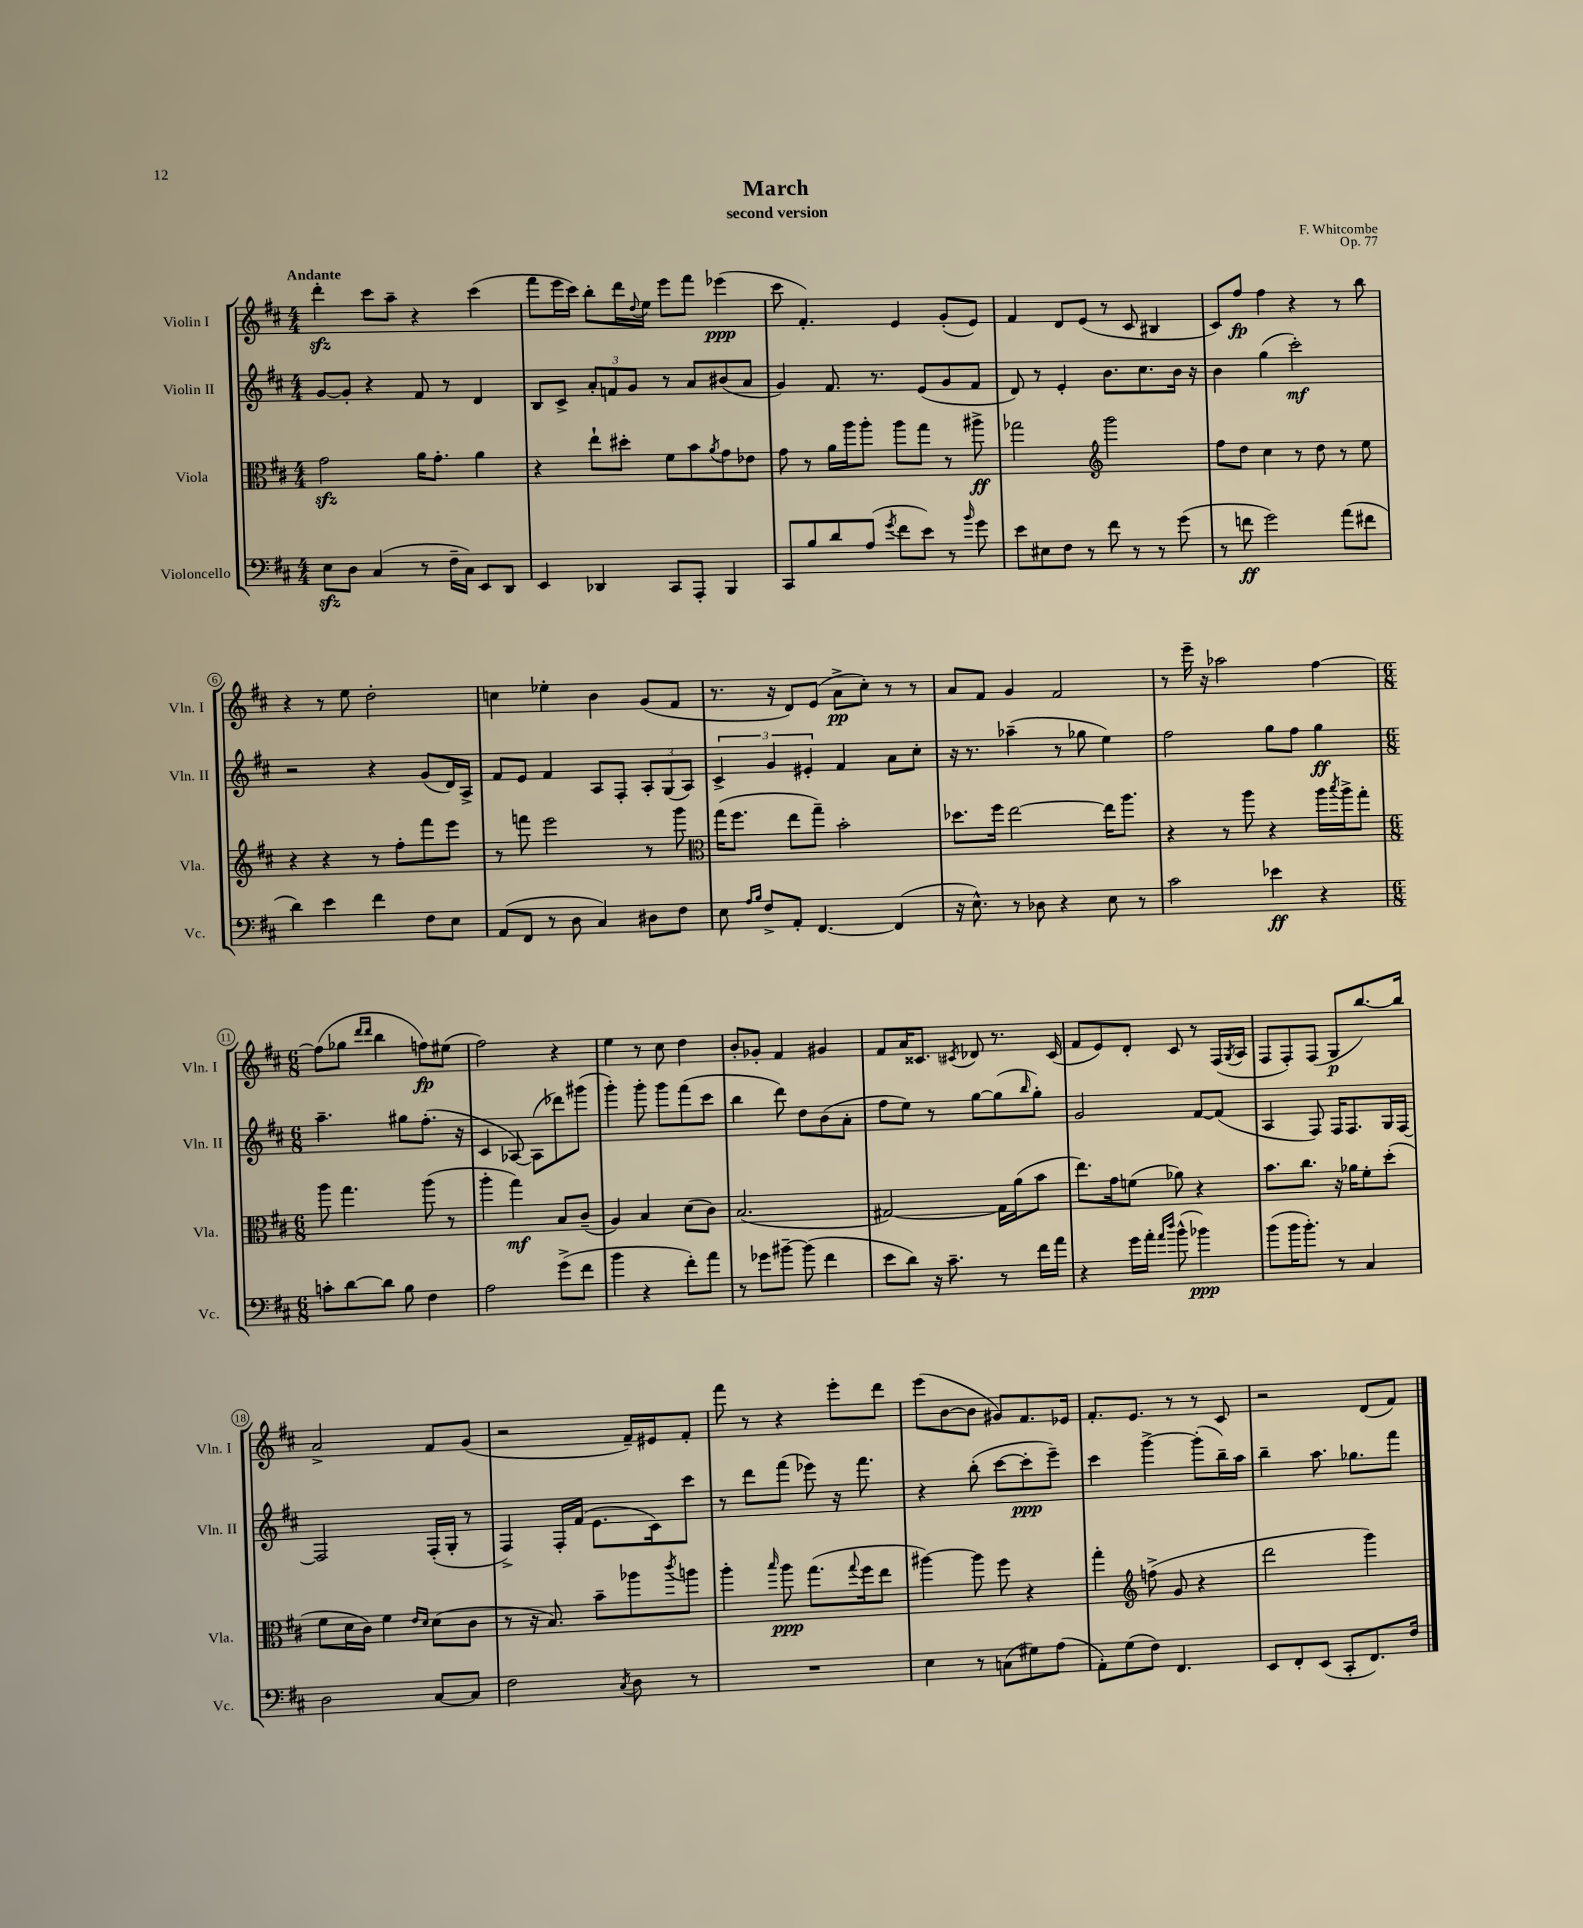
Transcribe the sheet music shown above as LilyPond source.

\header { title = "March" composer = "F. Whitcombe" subtitle = "second version" opus = "Op. 77" }
<<
\new StaffGroup <<
\new Staff = "s0" \with { instrumentName = "Violin I" shortInstrumentName = "Vln. I" } {
    \clef treble \key d \major \numericTimeSignature \time 4/4 \tempo "Andante"
    d'''4-.\sfz cis'''8 a''8-- r4 cis'''4( |
    fis'''8 e'''16 cis'''16) b''8-. d'''16 \appoggiatura { d''8 } e''16 e'''8 fis'''8 ees'''4\ppp( |
    cis'''8 fis'4.-.) e'4 g'8-.( e'8) |
    fis'4 d'8 e'8( r8 cis'8 bis4 |
    cis'8) fis''8\fp fis''4 r4 r8 b''8 |
    r4 r8 e''8 d''2-. |
    c''4 ees''4-. b'4 g'8( fis'8 |
    r8. r16 d'8) e'8( a'8->\pp cis''8-.) r8 r8 |
    a'8 fis'8 g'4 fis'2 |
    r8 e'''16-- r16 aes''2 fis''4~ |
    \numericTimeSignature \time 6/8 fis''8( ges''8 \grace { d'''16 d'''16 } b''4 f''8\fp) eis''8( |
    fis''2) r4 |
    e''4 r8 cis''8 d''4 |
    b'8-. ges'8-. fis'4 gis'4 |
    fis'8 a'16 cisis'8. \acciaccatura { cis'8 } des'8 r8. cis'16( |
    fis'8 e'8) d'8-. cis'8 r8 fis16( \acciaccatura { g8 } a16 |
    fis8 fis8-.) fis8( g8\p b''8.~) b''16 |
    a'2-> fis'8 g'8( |
    r2 fis'16--) eis'16 fis'8-. |
    fis'''8 r8 r4 e'''8-. d'''8 |
    e'''8( b'8~ b'8 gis'8) fis'8. ees'16 |
    fis'8.-. e'8. r8 r8 cis'8 |
    r2 d'8( fis'8) \bar "|." |
}
\new Staff = "s1" \with { instrumentName = "Violin II" shortInstrumentName = "Vln. II" } {
    \clef treble \key d \major \numericTimeSignature \time 4/4
    g'8~ g'8-. r4 fis'8 r8 d'4 |
    b8 cis'8-> \tuplet 3/2 { a'8-. f'8 g'8 } r8 a'8 bis'8( a'8 |
    g'4) fis'8. r8. e'8( g'8 fis'8 |
    d'8) r8 e'4-. b'8. cis''8. b'16 r16 |
    b'4 g''4( cis'''2-.\mf) |
    r2 r4 g'8( d'16) a16-> |
    fis'8 e'8 fis'4 a8 fis8-. \tuplet 3/2 { a8-. g8( a8) } |
    \tuplet 3/2 { cis'4-> g'4 eis'4-. } fis'4 a'8 cis''8-. |
    r16 r8. aes''4--( r8 ges''8 e''4) |
    fis''2 g''8 fis''8 g''4\ff |
    \numericTimeSignature \time 6/8 a''4.-- gis''8 fis''8.-.( r16 |
    cis'4 aes8~) aes8( des'''8) gis'''8( |
    g'''4-.) g'''8-. g'''8 fis'''8( cis'''8 |
    b''4 d'''8) d''8 b'8( a'8-. |
    fis''8 e''8) r8 g''8~ g''8( \grace { b''16 } g''8-.) |
    g'2 fis'8~ fis'8( |
    a4 fis8) fis16 fis8. g16 fis16~ |
    fis2 fis16-.( g16-. r8 |
    fis4->) fis16-. fis'16( e'8. cis'16) cis'''8 |
    r8 d'''8 fis'''8( ees'''8) r16 fis'''8. |
    r4 b''8-.( cis'''8~ cis'''8-.\ppp e'''8--) |
    cis'''4 g'''4~-> g'''8-.( b''16--) a''16 |
    b''4-- a''8. ges''8. fis'''8 \bar "|." |
}
\new Staff = "s2" \with { instrumentName = "Viola" shortInstrumentName = "Vla." } {
    \clef alto \key d \major \numericTimeSignature \time 4/4
    g'2\sfz a'16 g'8.-. a'4 |
    r4 e''8-! dis''8-. fis'8 b'8 \acciaccatura { a'8 } g'8 ees'8 |
    g'8 r8 a'16 a''16 a''8-. a''8 g''8 r8 ais''8->\ff |
    ges''2 \clef treble g'''2 |
    fis''8 d''8 cis''4 r8 d''8 r8 e''8 |
    r4 r4 r8 fis''8-. fis'''8 e'''8 |
    r8 f'''8 e'''2 r8 g'''8 |
    \clef alto g''16( fis''8. e''8 g''8--) b'2-. |
    des''8. fis''16 e''2~ e''16 a''8. |
    r4 r8 a''8 r4 a''16 \acciaccatura { b''8 } a''16-> g''8-. |
    \numericTimeSignature \time 6/8 a''8 g''4. a''8( r8 |
    a''4-. g''4\mf) b8 cis'8--( |
    a4) b4 d'8( cis'8) |
    b2.( |
    gis2~) gis16 a'16( b'8 |
    e''8.) g'16 f'8( aes'8) r4 |
    b'8. cis''8. r16 aes'16 fis'8-. d''8-.( |
    fis'8 d'16 cis'16) fis'4 \grace { e'16 d'16 } d'8( cis'8 |
    r8 r16 b8.) b'8-- aes''8 \acciaccatura { cis'''8 } a''8 |
    a''4-. \grace { b''16 } a''8\ppp g''8.( \appoggiatura { g''8 } fis''16 e''8 |
    ais''4~) ais''8 fis''8 r4 |
    g''4-. \clef treble f''8->( g'8 r4 |
    d'''2 g'''4) \bar "|." |
}
\new Staff = "s3" \with { instrumentName = "Violoncello" shortInstrumentName = "Vc." } {
    \clef bass \key d \major \numericTimeSignature \time 4/4
    e8\sfz d8 cis4( r8 fis16-- cis16) e,8 d,8 |
    e,4 des,4 cis,8 a,,8-. b,,4 |
    cis,8 b8 d'8 a8( \acciaccatura { g'8 } fis'8 e'8) r8 \grace { b'16 } g'8 |
    e'8 eis8 fis8 r8 fis'8 r8 r8 g'8( |
    r8 f'8\ff g'2) a'8( fis'8 |
    d'4) e'4 fis'4 fis8 e8 |
    a,8( fis,8 r8 d8 cis4) dis8 fis8 |
    e8 \grace { a16 b16 } fis8-> a,8-. fis,4.~ fis,4( |
    r16 e8.-^) r8 des8 r4 e8 r8 |
    cis'2 ees'4\ff r4 |
    \numericTimeSignature \time 6/8 c'8-. d'8~ d'8 b8 fis4 |
    a2 g'8->( fis'8 |
    b'4 r4 fis'8-.) a'8 |
    r8 ges'8 bis'8~-- bis'8( fis'4 |
    e'8 d'8) r16 cis'8.-- r8 fis'16 a'16 |
    r4 g'16 a'16-. \grace { a'16 d''16 } b'8-^( bes'4\ppp) |
    b'8( b'16 b'8.-.) r8 cis4 |
    d2 cis8~ cis8 |
    fis2 \acciaccatura { cis8 } d8 r8 |
    R2. |
    e4 r8 c8( gis8) a8( |
    a,8-.) g8( fis8) fis,4. |
    e,8 fis,8-. e,8( cis,8-. fis,8.) fis16 \bar "|." |
}
>>
>>
\layout { \context { \Score \override BarNumber.stencil = #(make-stencil-circler 0.1 0.3 ly:text-interface::print) } }
